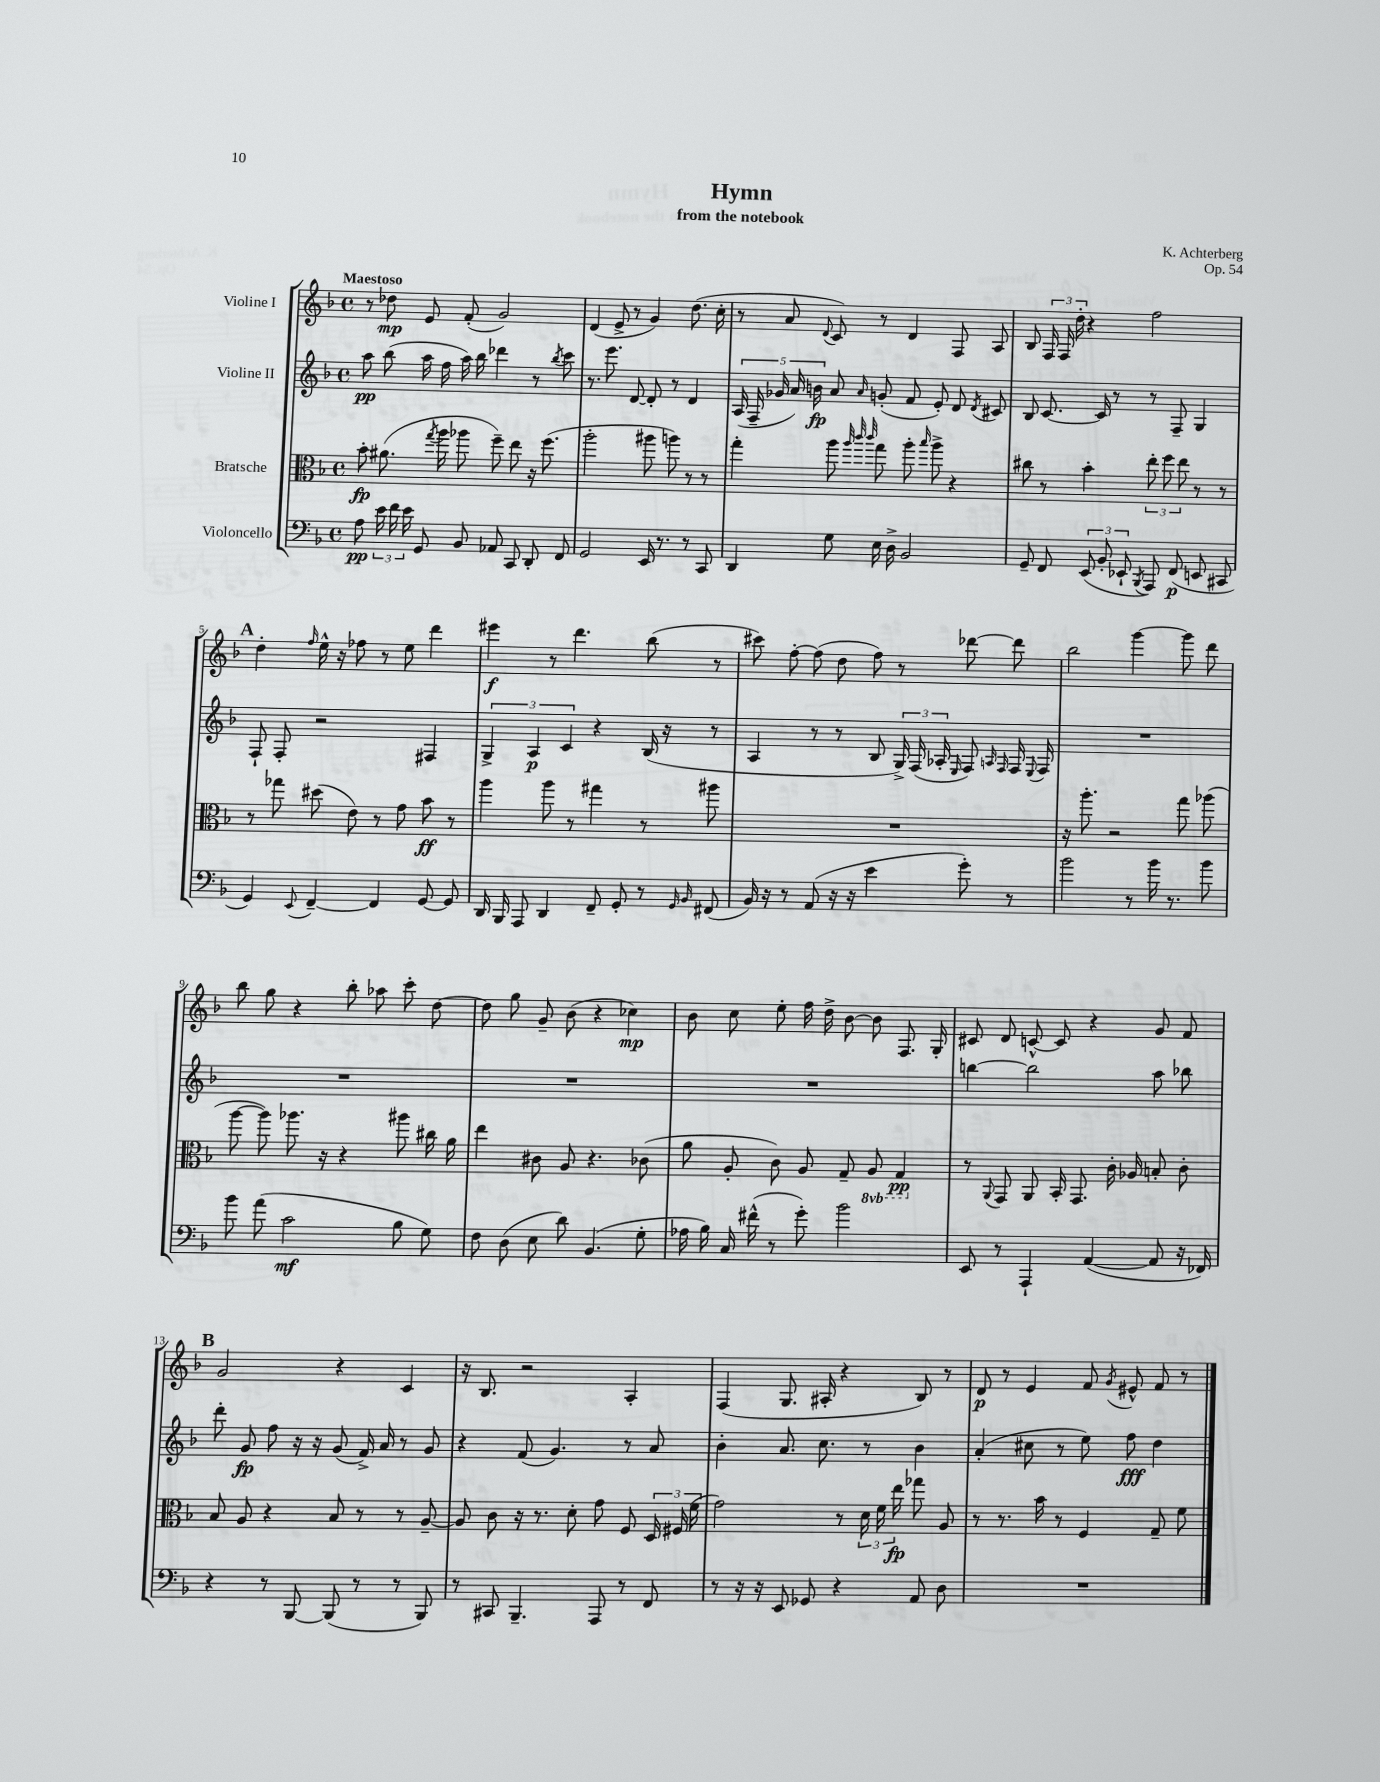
\header { title = "Hymn" composer = "K. Achterberg" subtitle = "from the notebook" opus = "Op. 54" }
<<
\new StaffGroup <<
\new Staff = "s0" \with { instrumentName = "Violine I" } {
    \clef treble \key f \major \defaultTimeSignature \time 4/4 \tempo "Maestoso"
    \autoBeamOff r8 des''8\mp e'8 f'8-.( g'2) |
    d'4( e'8-> r8 g'4) d''8.( c''16-. |
    r8 a'8 \appoggiatura { d'8 } c'8) r8 d'4 f8 a8 |
    bes8 \tuplet 3/2 { f16 f16 d''16-. } r4 f''2 |
    \mark \markup { \bold "A" } d''4-. \grace { f''16 } e''16-^ r16 fes''8 r8 e''8 d'''4 |
    eis'''4\f r8 d'''4. bes''8( r8 |
    cis'''8) f''8~-. f''8( d''8 f''8) r8 des'''8~ des'''8 |
    bes''2 g'''4~ g'''8 d'''8 |
    bes''8 g''8 r4 bes''8-. aes''8 c'''8-. d''8~ |
    d''8 g''8 g'8-- bes'8( r4 ces''4\mp) |
    bes'8 c''8 e''8-. f''16 d''16-> bes'8~ bes'8 f8. g16-. |
    cis'8 d'8 c'8~-^ c'8 r4 g'8 f'8 |
    \mark \markup { \bold "B" } g'2 r4 c'4 |
    r16 bes8. r2 a4-. |
    f4( g8. ais16-. r4 bes8) r8 |
    d'8\p r8 e'4 f'8 \acciaccatura { g'8 } eis'8-^ f'8 r8 \bar "|." |
}
\new Staff = "s1" \with { instrumentName = "Violine II" } {
    \clef treble \key f \major \defaultTimeSignature \time 4/4
    \autoBeamOff a''8\pp bes''8( a''16 f''16 a''16) bes''16 des'''4 r8 \acciaccatura { bes''8 } c'''8 |
    r8. e'''8. d'8~ d'8-. r8 d'4 |
    \tuplet 5/4 { a16( f16-- ges'16 a'16) b'16\fp } a'8 \grace { a'16 } g'8-.( f'8 e'8-.) d'8 \acciaccatura { d'8 } cis'8 |
    bes8 c'8.~ c'16 r8 r8 f8-- g4 |
    \mark \markup { \bold "A" } f8-! f8-. r2 fis4 |
    \tuplet 3/2 { g4-> a4\p c'4 } r4 bes16( r16 r8 |
    a4 r8 r8 bes8 \tuplet 3/2 { g16->) f16( aes16-. } \grace { e16 } f8) \grace { a16 f16 } f16 \appoggiatura { e8 } f16 |
    R1 |
    R1 |
    R1 |
    R1 |
    b''4~ b''2 a''8 bes''8 |
    \mark \markup { \bold "B" } d'''8-. g'8\fp f''8 r16 r16 g'8( f'16->) a'16 r8 g'8 |
    r4 f'8( g'4.) r8 a'8 |
    bes'4-. a'8. c''8. r8 bes'4 |
    a'4-.( cis''8 r8 e''8) f''8\fff d''4 \bar "|." |
}
\new Staff = "s2" \with { instrumentName = "Bratsche" } {
    \clef alto \key f \major \defaultTimeSignature \time 4/4 \set Staff.ottavationMarkups = #ottavation-simple-ordinals
    \autoBeamOff bes'8-.\fp ais'8.( \acciaccatura { g''8 } a''16 aes''8 f''8--) e''8 r16 f''8.( |
    a''2-. ais''8 a''8) r8 r8 |
    g''4-. a''8 \grace { a''32 c'''32 c'''32 } g''8 a''8-. \grace { bes''16 } a''8-> r4 |
    cis''8 r8 bes'4-. \tuplet 3/2 { e''8-. f''8 e''8 } r8 r8 |
    \mark \markup { \bold "A" } r8 ges''8 dis''8( e'8) r8 g'8 bes'8\ff r8 |
    a''4 a''8 r8 gis''4 r8 ais''8 |
    R1 |
    r16 a''8.-. r2 g''8 aes''8( |
    a''8~ a''8) aes''8. r16 r4 ais''8 cis''16 a'16 |
    e''4 cis'8 a8 r4. ces'8( |
    a'8 a8-. c'8) a8 g8-- \ottava #-1 a,8 g,4\pp \ottava #0 |
    r8 \appoggiatura { a,8 } g,8 a,8 bes,16-. g,8. c'16-. aes16 b8-. c'8-. |
    \mark \markup { \bold "B" } bes8 a8 r4 bes8 r8 r8 a8~-- |
    a8 c'8 r16 r8. d'8-. g'8 f8 \tuplet 3/2 { d16 fis16( f'16 } |
    g'2) r8 \tuplet 3/2 { d'16 f'16 e''16\fp } ges''8 a8 |
    r8 r8. bes'16 r8 f4 g8-- f'8 \bar "|." |
}
\new Staff = "s3" \with { instrumentName = "Violoncello" } {
    \clef bass \key f \major \defaultTimeSignature \time 4/4
    \autoBeamOff a8\pp \tuplet 3/2 { e'16 f'16 e'16 } g,8 bes,8 aes,8 c,8 d,8-. f,8 |
    g,2 e,16 r8. r8 c,8 |
    d,4 g8 e16 d16-> bes,2 |
    g,8-- f,8 \tuplet 3/2 { e,8( bes,8-. ees,8-! } \acciaccatura { bes,,8 } a,,8) f,8\p( e,8 cis,8 |
    \mark \markup { \bold "A" } g,4) \appoggiatura { e,8 } f,4~-- f,4 g,8~ g,8 |
    d,16 bes,,16 a,,8 d,4 f,8-- g,8-. r8 \grace { g,16 bes,16 } fis,8( |
    bes,16) r16 r8 a,8( r16 r16 e'4 g'8-.) r8 |
    bes'2 r8 bes'16 r8. bes'8 |
    bes'8 a'8( c'2\mf bes8 g8) |
    f8 d8( e8 d'8) bes,4.( g8-. |
    aes16 bes16) c16 fis'16-^( r8 g'8-.) bes'2 |
    e,8 r8 a,,4-! a,4~( a,8 r16 fes,16) |
    \mark \markup { \bold "B" } r4 r8 bes,,8~ bes,,8( r8 r8 bes,,8) |
    r8 cis,8 bes,,4.-- a,,8 r8 f,8 |
    r8 r16 r16 e,8 ges,8 r4 a,8 d8 |
    R1 \bar "|." |
}
>>
>>
